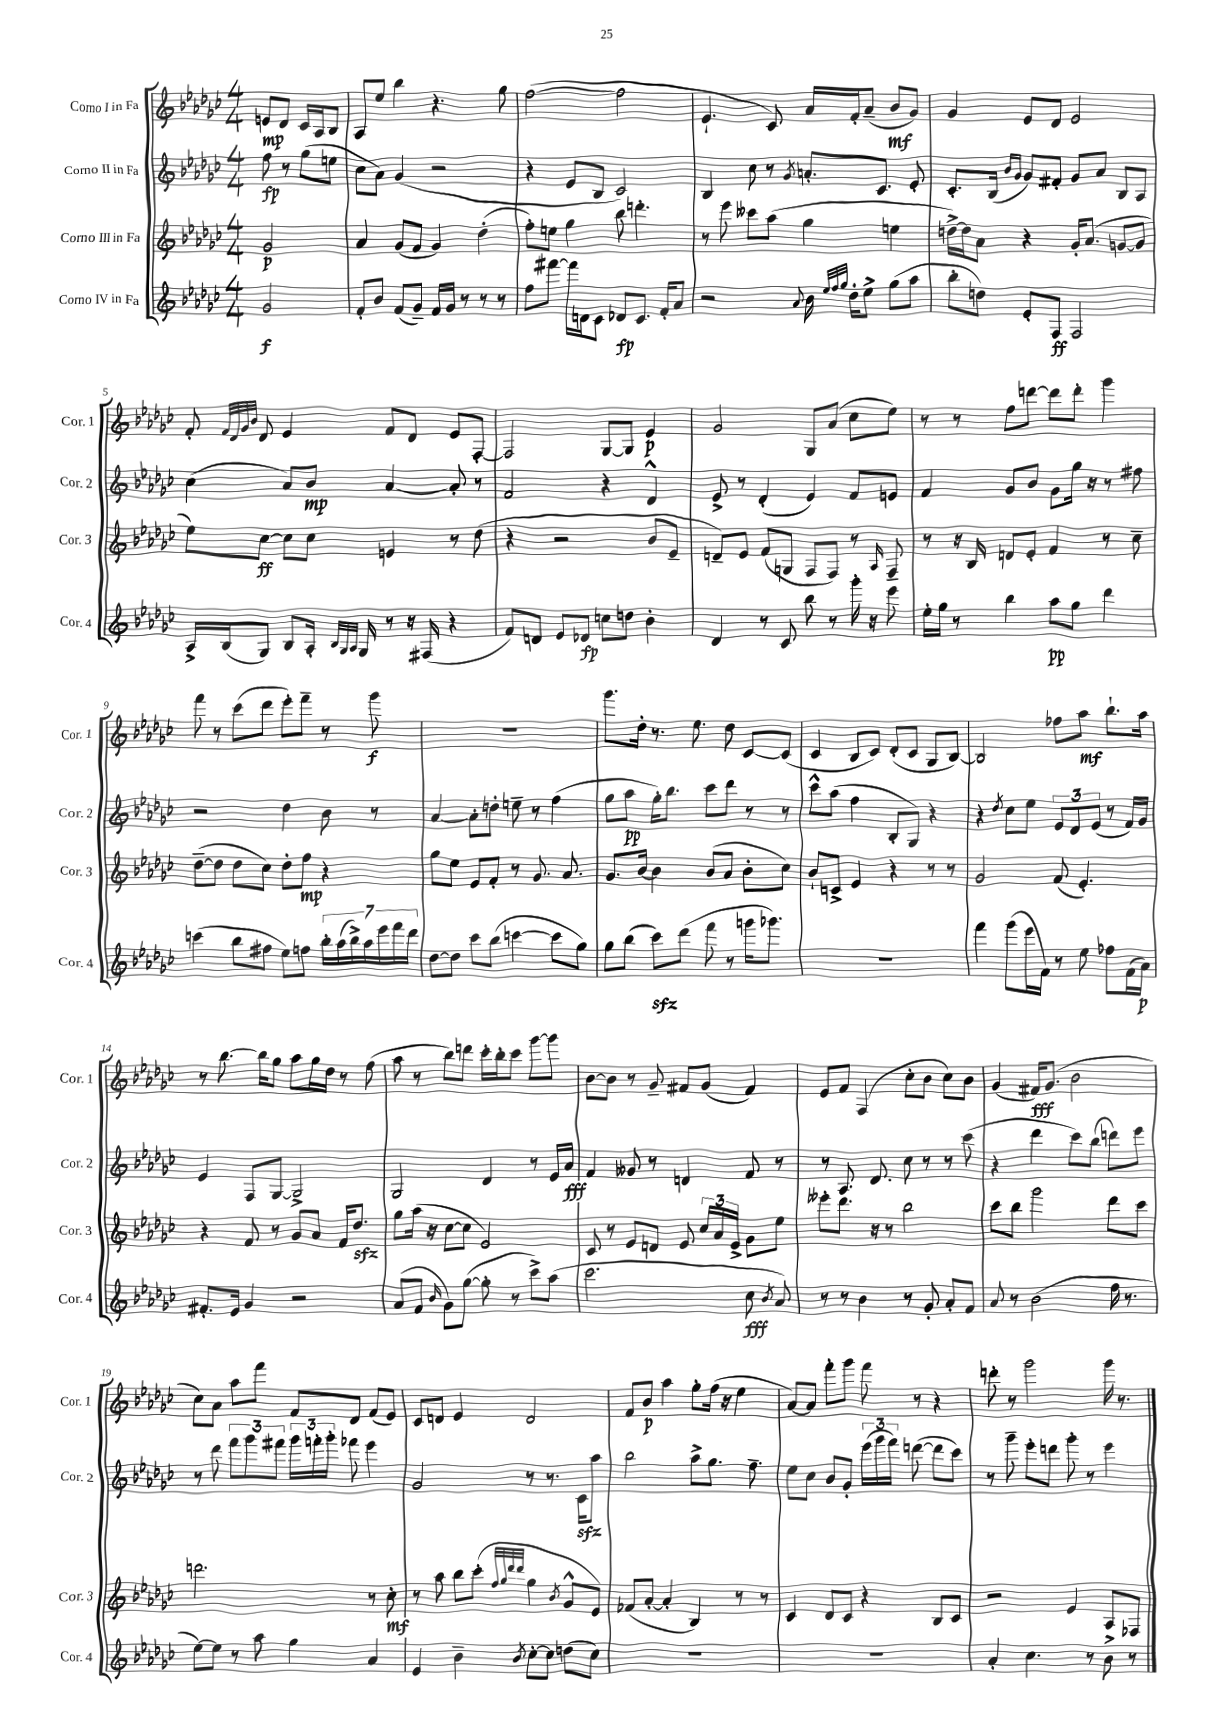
<<
\new StaffGroup <<
\new Staff = "s0" \with { instrumentName = "Corno I in Fa" shortInstrumentName = "Cor. 1" } {
    \clef treble \key ges \major \numericTimeSignature \time 4/4 \partial 2
    \autoBeamOff e'8[\mp des'8] ces'16[ aes16 bes8] |
    aes8[ ees''8] bes''4 r4. ges''8 |
    f''2~( f''2 |
    ees'4.-! ces'8) aes'16[ f'16-. aes'8]--( bes'8[\mf ges'8]) |
    ges'4 ees'8[ des'8] ees'2 |
    f'8-. \grace { f'32[ des'32 ges'32 bes'32] } des'8 ees'4 f'8[ des'8] ees'8[ f8]~-. |
    f2 ges8[~ ges8] ees'4\p |
    ges'2 ges8[ aes'8]( ces''8[ ees''8]) |
    r8 r8 f''8[ d'''8]~ d'''8[ d'''8]-. ges'''4 |
    f'''8 r8 ces'''8[( des'''8] ees'''8[-.) f'''8]-- r8 ges'''8\f |
    R1 |
    ges'''8.[ des''16]-. r8. ees''8. des''8 ces'8[~ ces'8]( |
    ces'4 bes8[ ces'8]) des'8[-.( ces'8] ges8[ bes8]~) |
    bes2 fes''8[ aes''8]\mf bes''8.[-! aes''16] |
    r8 bes''8.~ bes''16[ ges''8] aes''8[ ges''16 des''16] r8 f''8( |
    aes''8 r8 bes''8[) d'''8] ces'''16[-. bes''16-. ces'''8] ges'''8[~ ges'''8] |
    bes'8[~ bes'8] r8 ges'8-- fis'8[ ges'8]( fis'4) |
    ees'8[ f'8] f4( ces''8[-. bes'8] ces''8[) bes'8] |
    ges'4( fis'16[\fff) ges'8.]( bes'2 |
    ces''8[) aes'8] aes''8[ f'''8] f'8[ des'8] f'8[( ees'8]) |
    ces'8[ d'8] ees'4 d'2 |
    f'8[ bes'8]\p aes''4 ges''8[-. f''16]( r16 ees''4 |
    aes'8[~) aes'8] f'''8[-. ges'''8] f'''8 r8 r4 |
    d'''8-. r8 ges'''2 ges'''16 r8. \bar "|." |
}
\new Staff = "s1" \with { instrumentName = "Corno II in Fa" shortInstrumentName = "Cor. 2" } {
    \clef treble \key ges \major \numericTimeSignature \time 4/4 \partial 2
    \autoBeamOff f''8\fp r8 ges''8[( e''8] |
    ces''8[ aes'8]) ges'4( r2 |
    r4 ees'8[ bes8] ces'2) |
    bes4 ces''8 r8 \acciaccatura { ges'8 } a'8.[-. ces'8.] ees'8-. |
    ces'8.[-. bes16]( \grace { bes'16[ ges'16] } ges'8[) fis'8]-. ges'8[ aes'8] bes8[ aes8] |
    ces''4( aes'8[) bes'8]\mp aes'4~ aes'8-. r8 |
    f'2 r4 des'4-^ |
    ees'8-> r8 des'4-.( ees'4) f'8[ e'8] |
    f'4 ges'8[ bes'8] ges'8[ ges''16] r16 r8 fis''8 |
    r2 des''4 bes'8 r8 |
    aes'4~ aes'8[-. d''8]-. e''8-- r8 f''4( |
    ges''8[ aes''8]\pp ges''16[-.) bes''8.] ces'''8[ des'''8] r8 r8 |
    ces'''8[-^ aes''8]( f''4 bes8[-. ges8]) r4 |
    r4 \acciaccatura { des''8 } ces''8[ ees''8] \tuplet 3/2 { ees'8[ des'8 ees'8]( } r8 f'16[) ges'16] |
    ees'4 f8[ ges8]~ ges2-> |
    ges2 des'4 r8 ees'16[ aes'16]\fff |
    f'4 geses'8 r8 d'4 f'8 r8 |
    r8 aes8. des'8. ces''8 r8 r8 ces'''8( |
    r4 des'''4 ces'''8[) bes''8]( d'''8[) ees'''8] |
    r8 des'''8 \tuplet 3/2 { f'''8[ ges'''8 fis'''8] } \tuplet 3/2 { ges'''16[ f'''16-. ges'''16]-. } fes'''8 ees'''4 |
    ges'2 r8 r8. ces'16[\sfz aes''8] |
    bes''2 aes''8[-> ges''8.] f''8.-- |
    ees''8[ ces''8] bes'8[ ges'8]-. \tuplet 3/2 { ees'''16[( ges'''16 f'''16]) } d'''8~( d'''8[ ces'''8]) |
    r8 ges'''8-- ees'''8[-. d'''8] ges'''8-. r8 ees'''4 \bar "|." |
}
\new Staff = "s2" \with { instrumentName = "Corno III in Fa" shortInstrumentName = "Cor. 3" } {
    \clef treble \key ges \major \numericTimeSignature \time 4/4 \partial 2
    \autoBeamOff ges'2\p |
    aes'4 ges'8[( f'8] ges'4) des''4-.( |
    f''8[-.) e''8] ges''4 bes''8 d'''4.-. |
    r8 ees'''8 ceses'''8[ aes''8]( ges''4 e''4 |
    d''16[~->) d''16 aes'8] r4 ges'16[-. aes'8.]( g'8[~ g'8] |
    ees''8[) ces''8]~\ff ces''8[ ces''8] e'4 r8 des''8( |
    r4 r2 bes'8[ ees'8]-- |
    d'8[--) ees'8] f'8[( g8] f8[ f8]) r8 \grace { aes16 } f8-- |
    r8 r16 bes16 d'8[ ees'8]-. f'4 r8 ces''8-- |
    des''8[~--( des''8] des''8[ ces''8]) des''8[-. f''8]\mp r4 |
    ges''8[ ees''8] ees'8[ f'8]-. r8 ges'8. aes'8. |
    ges'8.[ bes'16]~ bes'4 bes'8[( aes'8] bes'8[-. ces''8]) |
    bes'8[-! c'8]-> ees'4 r4 r8 r8 |
    ges'2 f'8( ees'4.-.) |
    r4 f'8 r8 ges'8[ aes'8] f'16[ des''8.]\sfz |
    ges''8[ aes''16]( r16 ces''8[~ ces''8] ees'2) |
    ces'8 r8 ees'8[ d'8] ees'8 \tuplet 3/2 { ces''16[ aes'16 ees'16]-> } ges'8[ ees''8] |
    eeses'''8[-. des'''8.] r16 r8 bes''2 |
    ces'''8[ bes''8] ges'''2 des'''8[ ces'''8] |
    d'''2. r8 ces''8-.\mf |
    r8 aes''8 bes''8[ ces'''8]-.( \grace { f''32[ ges''32 des'''32 des'''32] } ges''4 \acciaccatura { bes'8 } ges'8[-^ ees'8]) |
    fes'8[( aes'8]~-. aes'4-. bes4) r8 r8 |
    ces'4 des'8[ ces'8] r4 bes8[ ces'8] |
    r2 ees'4 aes8[ fes8] \bar "|." |
}
\new Staff = "s3" \with { instrumentName = "Corno IV in Fa" shortInstrumentName = "Cor. 4" } {
    \clef treble \key ges \major \numericTimeSignature \time 4/4 \partial 2
    \autoBeamOff ges'2\f |
    f'8[-. bes'8] f'8[( ges'8]--) f'16[ ges'16] r8 r8 r8 |
    f''8[ fis'''8]~ fis'''16[ d'16 ces'8] des'8[\fp ces'8.] f'16[-. aes'8] |
    r2 \appoggiatura { aes'8 } bes'16 \grace { ees''32[ f''32 ges''32] } des''16[-. ees''8]-> ges''8[( aes''8] |
    bes''8[-. d''8]) ees'8[-. f8]\ff f2 |
    aes16[-> bes16( ges8]) bes8[ aes16]-. \grace { bes32[ ges32 aes32] } ges16 r8 r16 fis16( r4 |
    f'8[) d'8] ees'8[ des'8]\fp c''8[ d''8] bes'4-. |
    des'4 r8 ces'8 bes''8 r8 ges'''16-. r16 ees'''8 |
    ees''16[-. ges''16] r8 bes''4 aes''8[\pp ges''8] des'''4 |
    c'''4( bes''8[ fis''8] ees''8[) f''8] \tuplet 7/4 { bes''16[-. aes''16( bes''16->) aes''16 ees'''16 f'''16 des'''16] } |
    des''8[~ des''8] ces'''8[ bes''8]( c'''4~ c'''8[ ges''8]) |
    ges''8[ bes''8]( ces'''8[\sfz) des'''8]( f'''8 r8 g'''16[ ges'''8.]) |
    R1 |
    f'''4 ges'''8[( ees'''16 f'16]) r8 ees''8 fes''8[ f'16( aes'16]\p) |
    fis'8.[-. ees'16] ges'4 r2 |
    aes'8[( f'8] \grace { bes'16 } ges'8[) ges''8]~( ges''8-. r8 ces'''8[->) aes''8]( |
    ces'''2. ces''8\fff \acciaccatura { bes'8 } aes'8) |
    r8 r8 bes'4 r8 ges'8-. aes'8[-. f'8] |
    aes'8 r8 bes'2( f''16 r8. |
    ees''8[~) ees''8] r8 aes''8 ges''4 aes'4 |
    ees'4 bes'4-- \acciaccatura { bes'8 } ces''8[~-. ces''8] d''8[( ces''8]) |
    R1 |
    R1 |
    aes'4-. ces''4. r8 bes'8-> r8 \bar "|." |
}
>>
>>
